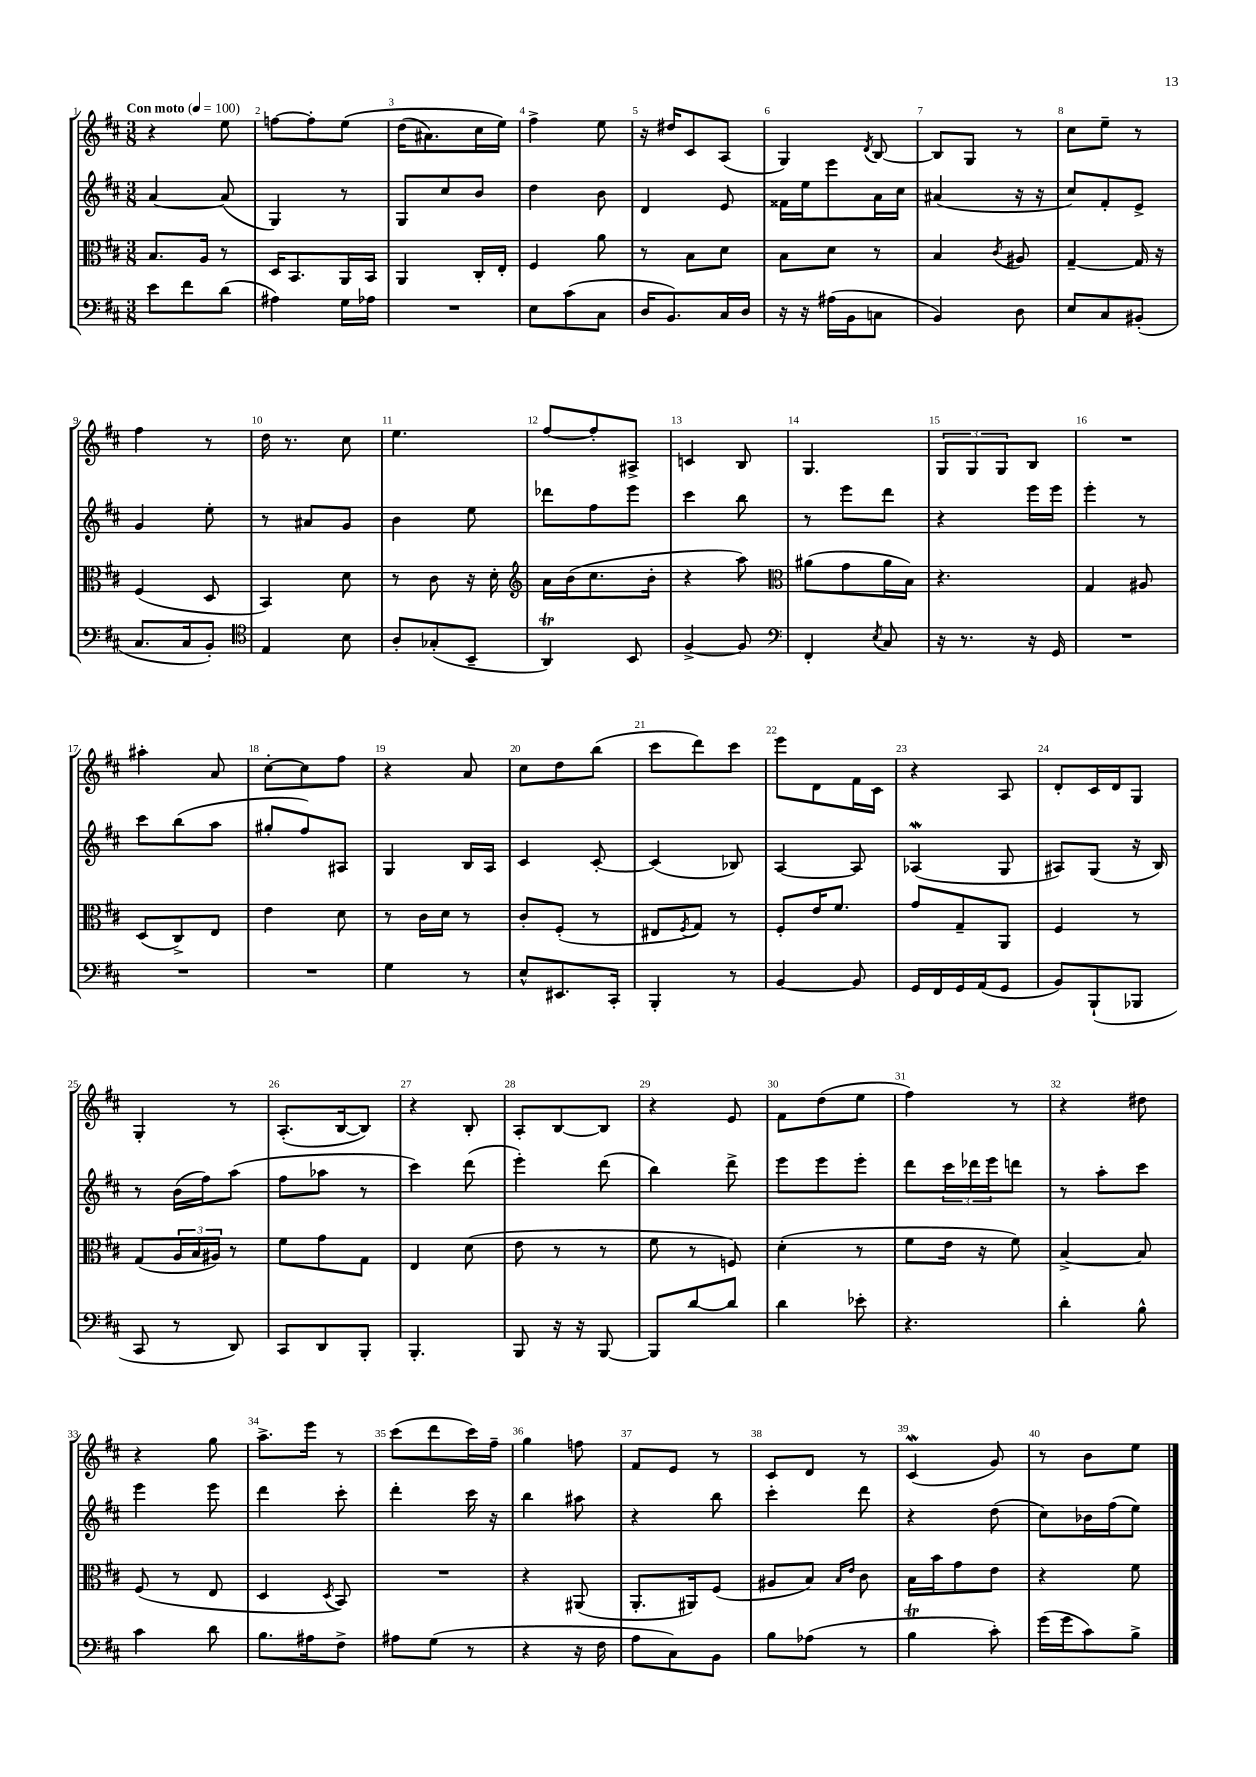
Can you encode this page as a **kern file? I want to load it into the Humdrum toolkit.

**kern	**kern	**kern	**kern
*staff4	*staff3	*staff2	*staff1
*clefF4	*clefC3	*clefG2	*clefG2
*k[f#c#]	*k[f#c#]	*k[f#c#]	*k[f#c#]
*M3/8	*M3/8	*M3/8	*M3/8
*MM100	*MM100	*MM100	*MM100
8e	8.B	[4a	4r
8f#	.	.	.
.	16A	.	.
(8d	8r	(8a]	8ee
=	=	=	=
4A#)	16D	4G)	[8ff
.	8.BB	.	.
.	.	.	8ff']
16G	16AA	8r	&(8ee
16A-	16BB	.	.
=	=	=	=
4.r	4AA	8G	(16dd
.	.	.	8.a#)
.	.	8cc#	.
.	16C#'	8b	16cc#
.	16E'	.	16ee&)
=	=	=	=
8E	4F#	4dd	4ff#^
(8c#	.	.	.
8C#	8a	8b	8ee
=	=	=	=
16D	8r	4d	16r
8.BB)	.	.	16dd#
.	8B	.	8c#
16C#	8d	8e	(8A
16D	.	.	.
=	=	=	=
16r	8B	16f##	4G)
16r	.	16ee	.
(16A#	8d	8eee	.
16BB	.	.	.
.	.	.	8qd
8C	8r	16a	[8B
.	.	16cc#	.
=	=	=	=
4BB)	4B	(4a#	8B]
.	.	.	8G
.	8qc#	.	.
8D	8A#	16r	8r
.	.	16r	.
=	=	=	=
8E	[4G~	8cc#)	8cc#
8C#	.	8f#'	8ee~
(8BB#'	16G]	8e^	8r
.	16r	.	.
=	=	=	=
8.C#	(4F#	4g	4ff#
16C#	.	.	.
8BB')	8D	8ee'	8r
=	=	=	=
*clefC4	*	*	*
4E	4BB)	8r	16dd
.	.	.	8.r
.	.	8a#	.
8B	8d	8g	8cc#
=	=	=	=
8A'	8r	4b	4.ee
(8G-'	8c#	.	.
8BB~	16r	8ee	.
.	16d'	.	.
=	=	=	=
*	*clefG2	*	*
4AA)	16a	8ddd-	[8ff#
.	(16b	.	.
.	8.cc#	8ff#	8ff#']
8BB	.	8eee	8A#^
.	16b'	.	.
=	=	=	=
[4F#^	4r	4ccc#	4c
8F#]	8aa)	8bb	8B
=	=	=	=
*clefF4	*clefC3	*	*
4FF#'	(8a#	8r	4.G
.	8g	8eee	.
8qE	.	.	.
8C#	16a#	8ddd	.
.	16B)	.	.
=	=	=	=
16r	4.r	4r	12G
8.r	.	.	.
.	.	.	12G
.	.	.	12G
16r	.	16eee	8B
16GG	.	16eee	.
=	=	=	=
4.r	4G	4eee'	4.r
.	8A#	8r	.
=	=	=	=
4.r	(8D	8ccc#	4aa#'
.	8C#^)	(8bb	.
.	8E	8aa	8a
=	=	=	=
4.r	4e	8gg#'	[8cc#'
.	.	8ff#)	8cc#]
.	8d	8A#	8ff#
=	=	=	=
4G	8r	4G	4r
.	16c#	.	.
.	16d	.	.
8r	8r	16B	8a
.	.	16A	.
=	=	=	=
8E^^	8c#'	4c#	8cc#
8.EE#	(8F#'	.	8dd
.	8r	[8c#'	(8bb
16CC#'	.	.	.
=	=	=	=
4BBB'	8E#	(4c#]	8ccc#
.	8qF#	.	.
.	8G)	.	8ddd)
8r	8r	8B-)	8ccc#
=	=	=	=
[4BB	8F#'	[4A	8eee
.	16e	.	8d
.	8.f#	.	.
8BB]	.	8A]	16f#
.	.	.	16c#
=	=	=	=
16GG	8g	(4A-	4r
16FF#	.	.	.
16GG	8G~	.	.
(16AA	.	.	.
8GG	8AA	8G	8A
=	=	=	=
8BB)	4F#	8A#)	8d'
(8BBB`	.	(8G	16c#
.	.	.	16d
8BBB-	8r	16r	8G
.	.	16B)	.
=	=	=	=
8CC#	(8G	8r	4G'
8r	24A	(16b	.
.	24B	.	.
.	.	16ff#)	.
.	24A#)	.	.
8DD)	8r	(8aa	8r
=	=	=	=
8CC#	8f#	8ff#	(8.A'
8DD	8g	8aa-	.
.	.	.	[16B
8BBB'	8G	8r	8B])
=	=	=	=
4.BBB'	4E	4ccc#)	4r
.	(8d	(8ddd	8B'
=	=	=	=
8BBB	8e	4eee')	8A'
16r	8r	.	[8B
16r	.	.	.
[8BBB	8r	(8ddd	8B]
=	=	=	=
8BBB]	8f#	4bb)	4r
[8d	8r	.	.
8d]	8F)	8ddd^	8e
=	=	=	=
4d	(4d'	8eee	8f#
.	.	8eee	(8dd
8e-'	8r	8eee'	8ee
=	=	=	=
4.r	8f#	8ddd	4ff#)
.	16e	24ccc#	.
.	.	24ddd-	.
.	16r	.	.
.	.	24eee	.
.	8f#)	8ddd	8r
=	=	=	=
4d'	[4B^	8r	4r
.	.	8aa'	.
8B^^	8B]	8ccc#	8dd#
=	=	=	=
4c#	(8F#	4eee	4r
.	8r	.	.
8d	8E	8eee	8gg
=	=	=	=
8.B	4D	4ddd	8.aa^
16A#	.	.	16eee
.	8qD	.	.
8F#^	8BB)	8ccc#'	8r
=	=	=	=
8A#	4.r	4ddd'	(8ccc#
(8G	.	.	8ddd
8r	.	16ccc#	16ccc#)
.	.	16r	16ff#~
=	=	=	=
4r	4r	4bb	4gg
16r	(8AA#	8aa#	8ff
16F#	.	.	.
=	=	=	=
8A	8.AA'	4r	8f#
8C#)	.	.	8e
.	16AA#)	.	.
8BB	(8F#	8bb	8r
=	=	=	=
8B	8A#	4ccc#'	8c#
(8A-	8B)	.	8d
.	16qqB	.	.
.	16qqe	.	.
8r	8c#	8ddd	8r
=	=	=	=
4B	16B	4r	(4c#
.	16b	.	.
.	8g	.	.
8c#')	8e	(8dd	8g)
=	=	=	=
(16g	4r	8cc#)	8r
16g	.	.	.
8c#)	.	16b-	8b
.	.	(16ff#	.
8B^	8f#	8ee)	8ee
==	==	==	==
*-	*-	*-	*-
